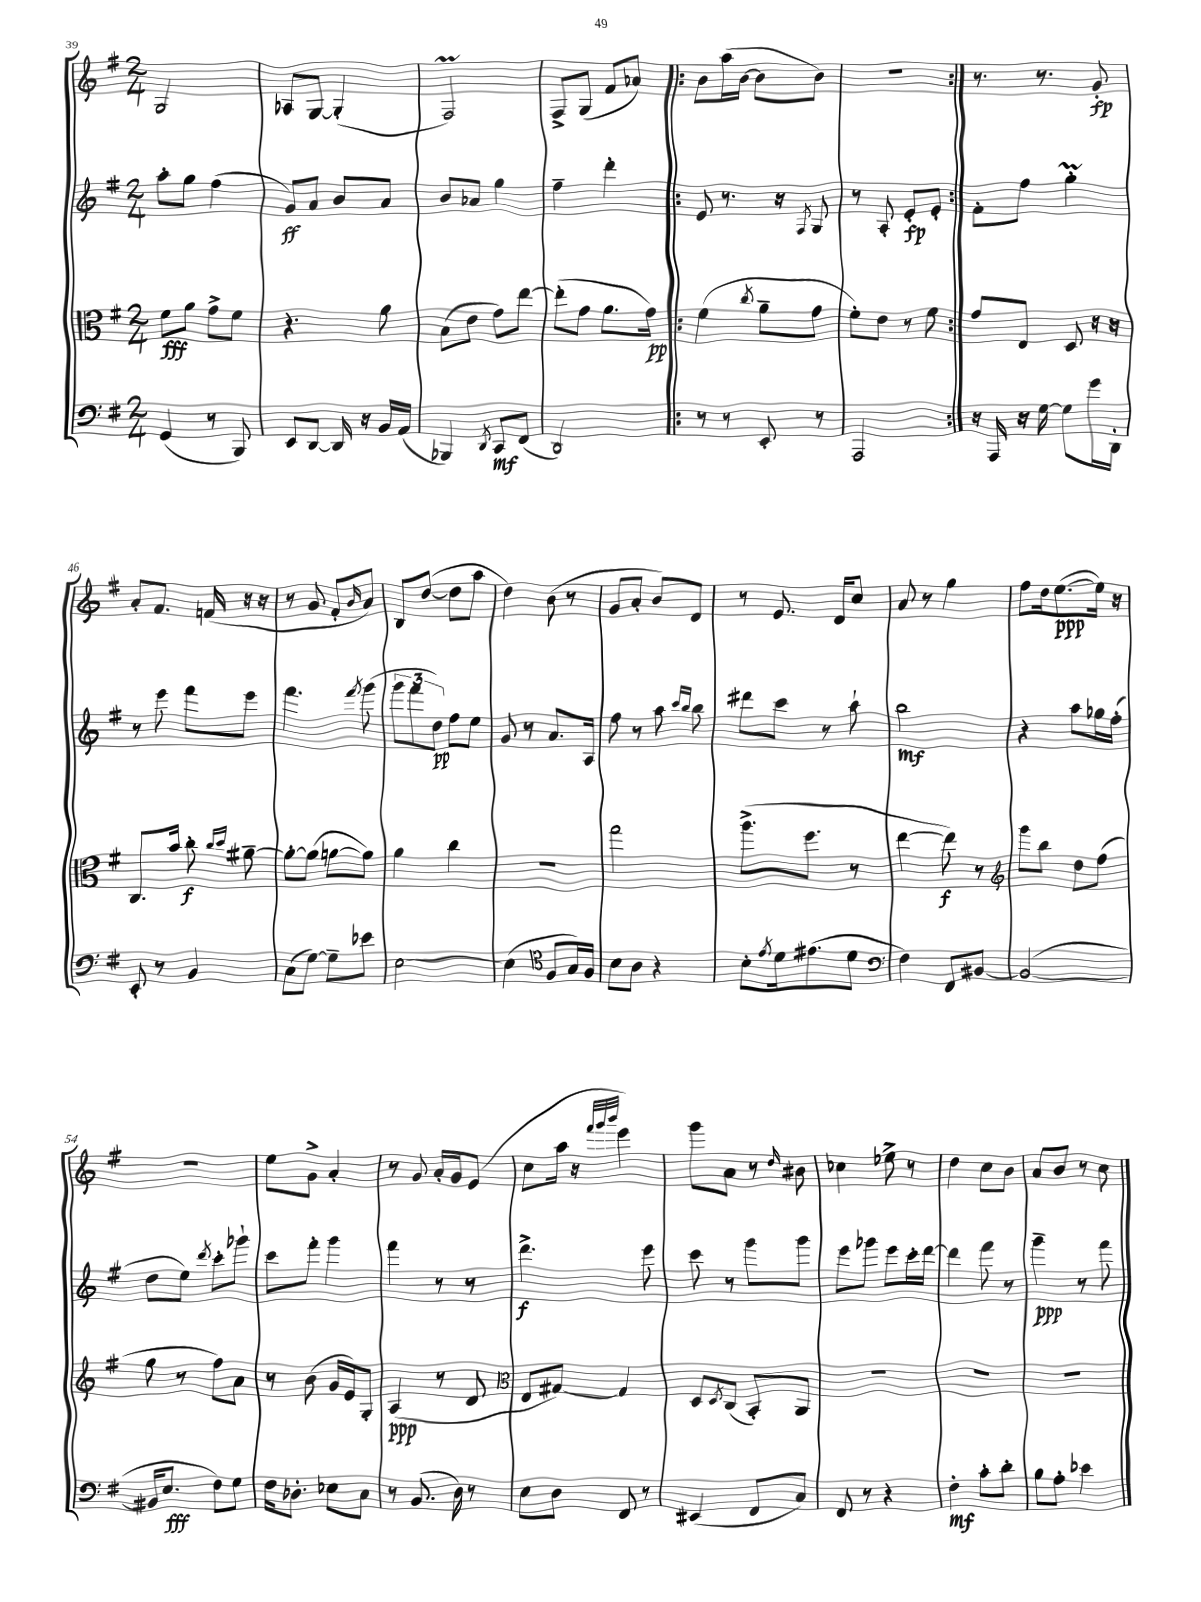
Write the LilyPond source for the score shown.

<<
\new StaffGroup <<
\new Staff = "s0" {
    \clef treble \key g \major \numericTimeSignature \time 2/4
    g2 |
    aes8 g8~ g4-.( |
    fis2\prall) |
    fis8-> g8( fis'8 aes'8) |
    \repeat volta 2 { b'8 a''16( b'16~ b'8 b'8) |
    r2 | }
    r8. r8. g'8-.\fp |
    a'8-. fis'8. f'16( r16 r16 |
    r8 g'8 fis'8-. \grace { b'16 } a'8) |
    b8 d''8~( d''8 a''8 |
    d''4) b'8( r8 |
    g'8 a'8-. b'8) d'8 |
    r8 e'8. d'16 c''8 |
    a'8 r8 g''4 |
    fis''8 d''16 e''8.~\ppp( e''16) r16 |
    R2 |
    e''8 g'8-> a'4-. |
    r8 g'8 a'16-. g'16 e'8( |
    c''8 a''16 r16 \grace { fis'''32 g'''32 b'''32 } e'''4) |
    g'''8 a'8 r8 \grace { d''16 } bis'8 |
    ces''4 ees''8-> r8 |
    d''4 c''8 b'8 |
    a'8 b'8 r8 c''8 \bar "|." |
}
\new Staff = "s1" {
    \clef treble \key g \major \numericTimeSignature \time 2/4
    a''8-. g''8 fis''4( |
    g'8\ff) a'8 b'8 a'8 |
    b'8 aes'8 g''4 |
    fis''4-- d'''4-. |
    \repeat volta 2 { e'8 r8. r16 \acciaccatura { fis8 } g8 |
    r8 a8-. e'8-.\fp e'8-. | }
    fis'8-. fis''8 g''4-.\prall |
    r8 e'''8 fis'''8 e'''8 |
    fis'''4. \acciaccatura { fis'''8 } g'''8( |
    \tuplet 3/2 { g'''8 fis'''8 d''8\pp) } fis''8 e''8 |
    g'8 r8 a'8. a16 |
    fis''8 r8 a''8 \grace { c'''16 b''16 } b''8 |
    dis'''8 c'''8 r8 a''8-! |
    b''2\mf |
    r4 a''8 ges''16 fis''16-.( |
    d''8 e''8) \acciaccatura { d'''8 } c'''8-. ges'''8-! |
    c'''8 fis'''8-. g'''4 |
    fis'''4 r8 r8 |
    d'''4.->\f e'''8 |
    c'''8 r8 g'''8 g'''8 |
    e'''8 ges'''8 e'''8 c'''16-. d'''16~ |
    d'''4 fis'''8 r8 |
    g'''4--\ppp r8 fis'''8 \bar "|." |
}
\new Staff = "s2" {
    \clef alto \key g \major \numericTimeSignature \time 2/4
    fis'8\fff a'8 g'8-> fis'8 |
    r4. a'8 |
    b8( e'8 g'8) e''8~ |
    e''8-.( g'8 a'8. g'16\pp) |
    \repeat volta 2 { fis'4( \acciaccatura { c''8 } a'8-- g'8 |
    fis'8-.) e'8 r8 fis'8 | }
    g'8 e8 d8 r16 r16 |
    c8. b'16 c''8-.\f \grace { c''16 d''16 } ais'8~-- |
    ais'8~-. ais'8( a'8~ a'8) |
    a'4 c''4 |
    r2 |
    g''2 |
    a''8.->( fis''8. r8 |
    e''4~ e''8\f) r8 |
    \clef treble g'''8 b''8 d''8 fis''8( |
    g''8 r8 fis''8) a'8 |
    r8 b'8( g'16 e'16) g8-. |
    a4\ppp( r8 d'8 |
    \clef alto e8 gis8~) gis4 |
    d8 \acciaccatura { d8 } c8( b,8-.) a,8 |
    R2 |
    R2 |
    R2 \bar "|." |
}
\new Staff = "s3" {
    \clef bass \key g \major \numericTimeSignature \time 2/4
    g,4( r8 b,,8) |
    e,8 d,8~ d,16 r16 b,16 a,16( |
    bes,,4) \acciaccatura { d,8 } c,8\mf fis,8( |
    d,2) |
    \repeat volta 2 { r8 r8 e,8-. r8 |
    a,,2 | }
    r16 a,,16 r16 g16~ g8 g'16 d,16-. |
    e,8-. r8 b,4 |
    c8( g8~) g8-- ees'8 |
    e2~ |
    e4( \clef tenor fis8 g16) fis16 |
    b8 a8 r4 |
    b8-. \acciaccatura { e'8 } d'16 eis'8.( d'8 |
    \clef bass fis4) fis,8 bis,8~ |
    bis,2~( |
    bis,16 e8.\fff fis8) g8 |
    fis16 des8.-. ees8 c8 |
    r8 b,8.( d16) r8 |
    e8 d8 fis,8 r8 |
    eis,4( fis,8 c8) |
    fis,8 r8 r4 |
    fis4-.\mf c'8-. d'8-. |
    b8 a8-. ees'4 \bar "|." |
}
>>
>>
\layout { \context { \Score currentBarNumber = #39 } }
